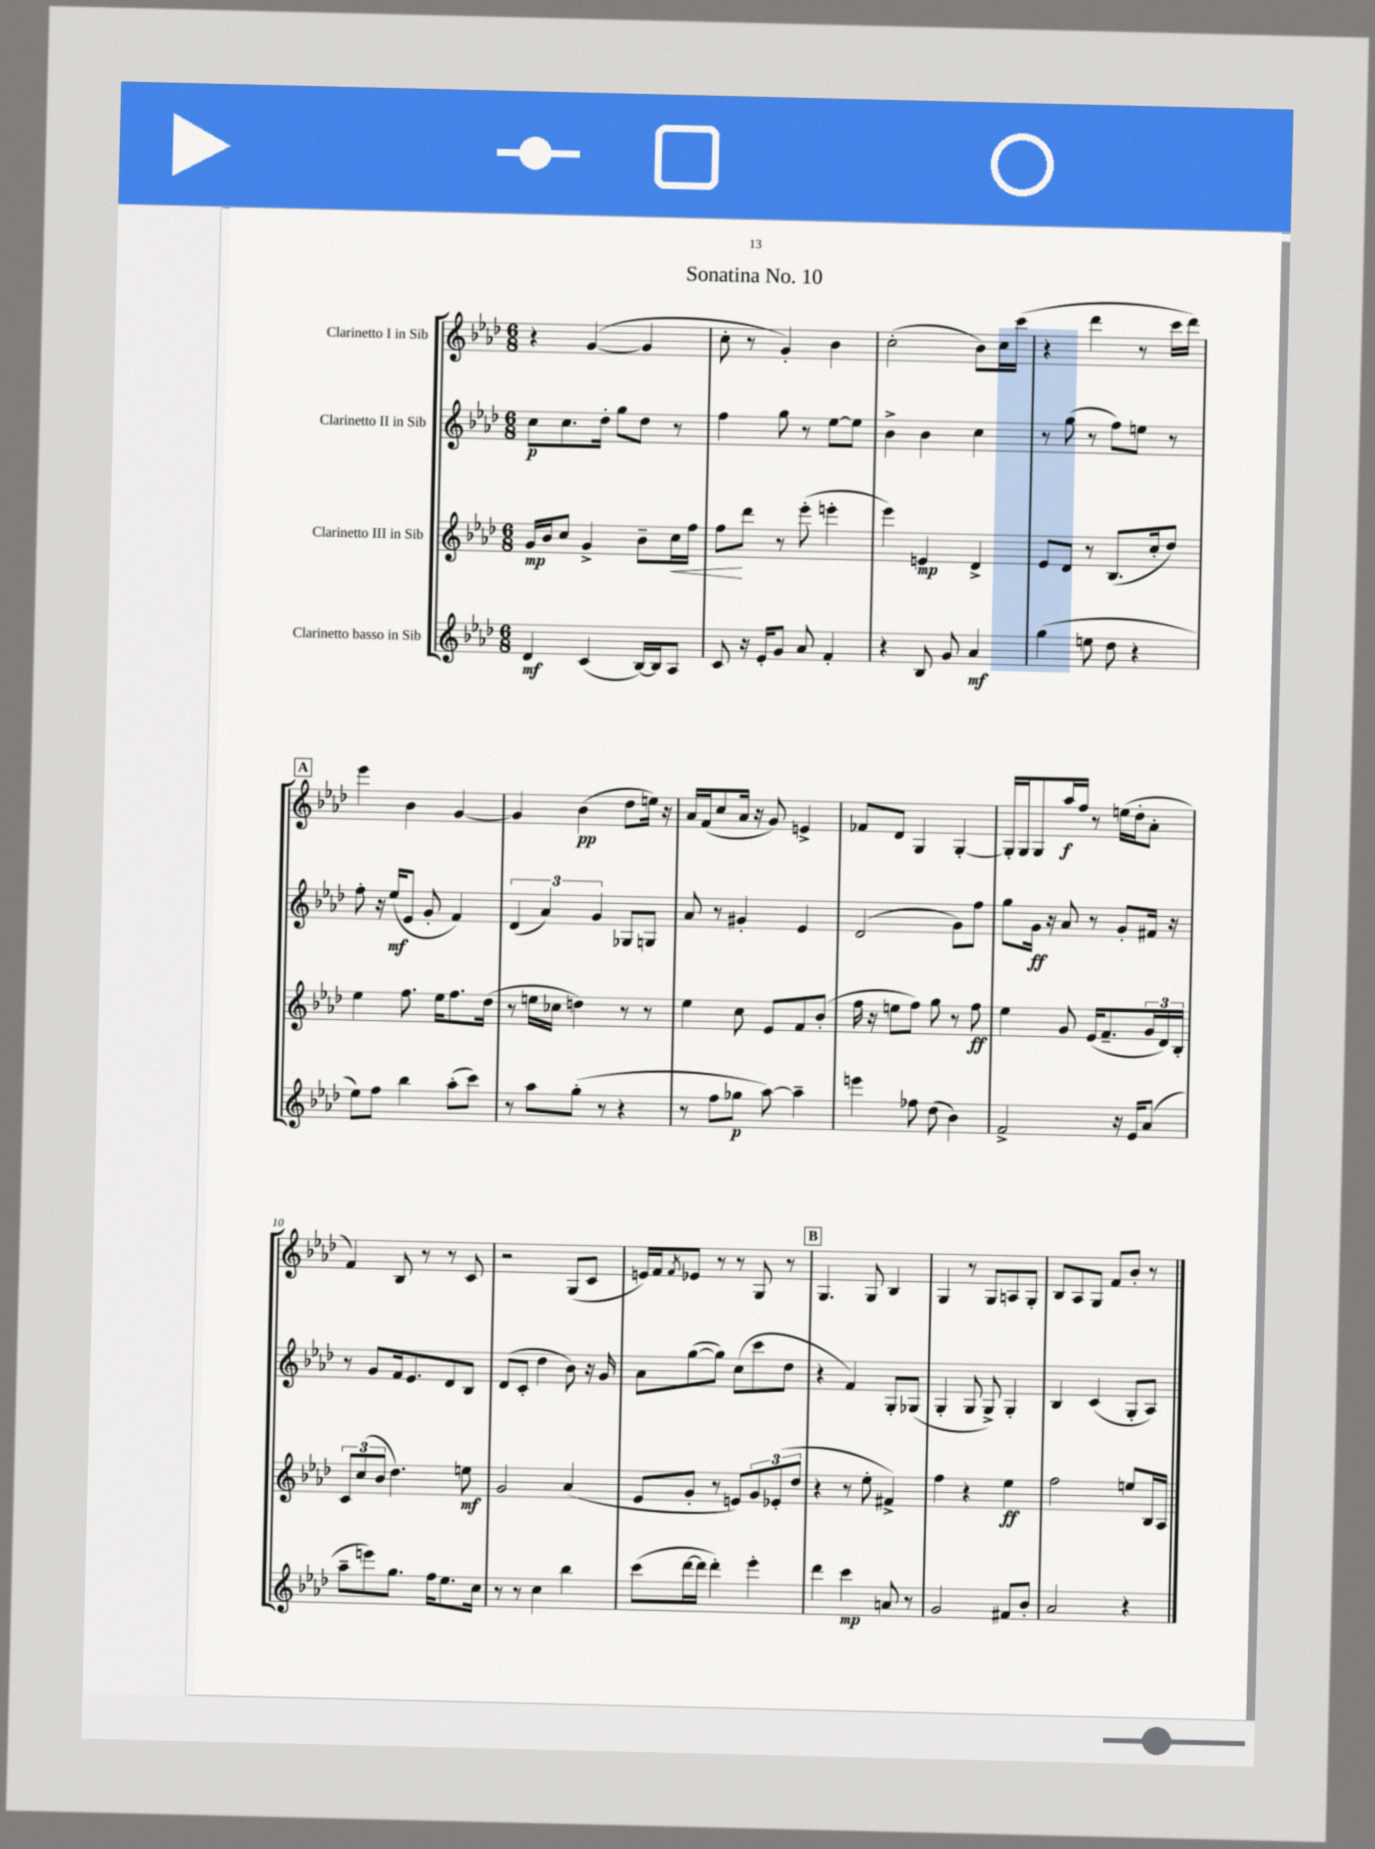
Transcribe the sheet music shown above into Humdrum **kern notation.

**kern	**dynam	**kern	**dynam	**kern	**dynam	**kern	**dynam
*part4	*part4	*part3	*part3	*part2	*part2	*part1	*part1
*staff4	*staff4	*staff3	*staff3	*staff2	*staff2	*staff1	*staff1
*I"Clarinetto basso in Sib	*	*I"Clarinetto III in Sib	*	*I"Clarinetto II in Sib	*	*I"Clarinetto I in Sib	*
*clefG2	*	*clefG2	*	*clefG2	*	*clefG2	*
*k[b-e-a-d-]	*	*k[b-e-a-d-]	*	*k[b-e-a-d-]	*	*k[b-e-a-d-]	*
*M6/8	*	*M6/8	*	*M6/8	*	*M6/8	*
=1	=1	=1	=1	=1	=1	=1	=1
4d-/	mf	16g/LL	mp	8cc\L	p	4r	.
.	.	16b-/J	.	.	.	.	.
.	.	8cc/J	.	8.cc\	.	.	.
(4c/	.	4g^/	.	.	.	([4g/	.
.	.	.	.	16dd-'\Jk	.	.	.
.	.	.	.	8gg\L	.	.	.
[16B-/LL)	.	8b-~\L	.	8dd-\J	.	4g/]	.
16B-/J]	.	.	.	.	.	.	.
!	!	!	!LO:HP:b	!	!	!	!
8A-/J	.	16cc\L	<	8r	.	.	.
.	.	16ff\JJ	.	.	.	.	.
=2	=2	=2	=2	=2	=2	=2	=2
8c/	.	8ff\L	.	4ff\	.	8cc'\	.
16r	.	8ddd-\J	[	.	.	8r	.
16e-'/KL	.	.	.	.	.	.	.
8g/J	.	8r	.	8gg\	.	4g'/)	.
8a-/	.	(8eee-'\	.	8r	.	.	.
4f'/	.	4eeen'\	.	[8ee-\L	.	4b-\	.
.	.	.	.	8ee-\J]	.	.	.
=3	=3	=3	=3	=3	=3	=3	=3
4r	.	4eee-\)	.	4b-^\	.	(2cc'\	.
8B-/	.	4en/	mp	4b-\	.	.	.
8g/	.	.	.	.	.	.	.
4a-/	mf	4d-^/	.	4cc\	.	8b-\L)	.
.	.	.	.	.	.	16cc\L	.
.	.	.	.	.	.	(16ccc\JJ	.
=4	=4	=4	=4	=4	=4	=4	=4
(4gg\	.	8e-/L	.	8r	.	4r	.
.	.	8d-/J	.	(8gg\	.	.	.
8een\	.	8r	.	8r	.	4ddd-\	.
8dd-\	.	(8.B-/L	.	8ff\L)	.	.	.
4r	.	.	.	8een\J	.	8r	.
.	.	16cc'/k	.	.	.	.	.
.	.	8dd-/J)	.	8r	.	16ccc\LL	.
.	.	.	.	.	.	16ddd-\JJ)	.
!!LO:LB:g=z
!!LO:REH:place=s1:t=A
=5	=5	=5	=5	=5	=5	=5	=5
8ee-\L)	.	4ee-\	.	8ff'\	.	4eee-\	.
8ff\J	.	.	.	16r	.	.	.
.	.	.	.	(16ee-/KL	mf	.	.
4bb-\	.	8.ff\	.	8e-/J	.	4b-\	.
.	.	.	.	8g'/	.	.	.
.	.	16ee-\KL	.	.	.	.	.
(8aa-'\L	.	8.ff\	.	4f/)	.	[4g/	.
8ccc\J)	.	.	.	.	.	.	.
.	.	(16dd-\Jk	.	.	.	.	.
=6	=6	=6	=6	=6	=6	=6	=6
8r	.	8r	.	(6d-/	.	4g/]	.
8aa-\L	.	16een\LL	.	.	.	.	.
.	.	.	.	6a-/)	.	.	.
.	.	16cc-X\JJ	.	.	.	.	.
(8gg'\J	.	4ddn\)	.	.	.	(4b-\	pp
.	.	.	.	6g/	.	.	.
8r	.	.	.	.	.	.	.
4r	.	8r	.	8G-X/L	.	8dd-\L	.
.	.	8r	.	8Gn/J	.	16een\Jk)	.
.	.	.	.	.	.	16r	.
=7	=7	=7	=7	=7	=7	=7	=7
8r	.	4ee-\	.	8a-/	.	16a-/LL	.
.	.	.	.	.	.	(16f/J	.
8ff\L	.	.	.	8r	.	8cc/	.
8gg-X\J	p	8cc\	.	4g#X'/	.	16a-/Jk	.
.	.	.	.	.	.	16r	.
[8aa-\)	.	8e-/L	.	.	.	8g/)	.
4aa-~\]	.	8f/	.	4e-/	.	4en^/	.
.	.	(8b-'/J	.	.	.	.	.
=8	=8	=8	=8	=8	=8	=8	=8
4eeen\	.	16ff\	.	(2d-/	.	8f-X/L	.
.	.	16r	.	.	.	.	.
.	.	8een\L	.	.	.	8d-/J	.
8ff-X\	.	8ff\J)	.	.	.	4G/	.
(8dd-\	.	8gg\	.	.	.	.	.
4b-\)	.	8r	.	8g\L)	.	[4G'/	.
.	.	8ff\	ff	8ff\J	.	.	.
=9	=9	=9	=9	=9	=9	=9	=9
2f^/	.	4ee-\	.	8gg\L	.	16G'/LL]	.
.	.	.	.	.	.	16G/J	.
.	.	.	.	16g\Jk	ff	8G/	.
.	.	.	.	16r	.	.	.
.	.	8g/	.	8a-/	.	16aa-/L	f
.	.	.	.	.	.	16ff/JJ	.
.	.	(16e-/KL	.	8r	.	8r	.
.	.	8.f~/	.	.	.	.	.
16r	.	.	.	8g'/L	.	(16een\LL	.
16e-/KL	.	.	.	.	.	16dd-'\J	.
(8a-/J	.	24g/L	.	16f#X/Jk	.	8a-'\J	.
.	.	24d-/)	.	.	.	.	.
.	.	.	.	16r	.	.	.
.	.	24B-'/JJ	.	.	.	.	.
!!LO:LB:g=z
=10	=10	=10	=10	=10	=10	=10	=10
8aa-~\L	.	12c/L	.	8r	.	4f/)	.
.	.	(12cc/	.	.	.	.	.
8eeen\)	.	.	.	8g/L	.	.	.
.	.	12b-/J	.	.	.	.	.
8.gg\J	.	4.dd-\)	.	16f/k	.	8B-/	.
.	.	.	.	8.e-/	.	.	.
.	.	.	.	.	.	8r	.
16ff\KL	.	.	.	.	.	.	.
8.ee-\	.	.	.	8d-/	.	8r	.
.	.	8een\	mf	8B-/J	.	8c/	.
16cc\Jk	.	.	.	.	.	.	.
=11	=11	=11	=11	=11	=11	=11	=11
8r	.	2g/	.	(8d-/L	.	2r	.
8r	.	.	.	8c'/J	.	.	.
4cc\	.	.	.	4dd-\	.	.	.
4bb-\	.	(4a-/	.	8b-\)	.	(8G/L	.
.	.	.	.	16r	.	8c/J	.
.	.	.	.	16g/	.	.	.
=12	=12	=12	=12	=12	=12	=12	=12
(8ccc\L	.	8e-/L	.	8a-\L	.	16en/LL)	.
.	.	.	.	.	.	16f/J	.
.	.	.	.	.	.	8qf/	.
[16ddd-\L	.	8g'/J	.	([8gg\	.	8e-X/J	.
16ddd-\JJ]	.	.	.	.	.	.	.
4ddd-'\)	.	8r	.	8gg\J])	.	8r	.
.	.	8en/L)	.	(8cc\L	.	8r	.
4eee-'\	.	12g/	.	8ccc\	.	8G/	.
.	.	(12e-X'/	.	.	.	.	.
.	.	.	.	8dd-\J	.	8r	.
.	.	12dd-/J	.	.	.	.	.
!!LO:REH:place=s1:t=B
=13	=13	=13	=13	=13	=13	=13	=13
4ddd-\	.	4r	.	4r	.	4.G/	.
4ccc\	mp	8r	.	4f/)	.	.	.
.	.	8ee-'\	.	.	.	8G/	.
8an/	.	4f#X^/)	.	8G'/L	.	4B-/	.
8r	.	.	.	(8G-X/J	.	.	.
=14	=14	=14	=14	=14	=14	=14	=14
2g/	.	4ff\	.	4G'/	.	4G/	.
.	.	4r	.	8G/	.	8r	.
.	.	.	.	8G^/)	.	8G/L	.
8f#X/L	.	4ee-\	ff	4G'/	.	8An/	.
8b-'/J	.	.	.	.	.	8G'/J	.
=15	=15	=15	=15	=15	=15	=15	=15
2a-/	.	2ff\	.	4B-/	.	8B-/L	.
.	.	.	.	.	.	8A-/	.
.	.	.	.	(4c/	.	8G/J	.
.	.	.	.	.	.	8f/L	.
4r	.	8een/L	.	8G'/L	.	8b-'/J	.
.	.	16B-/L	.	8A-/J)	.	8r	.
.	.	16A-/JJ	.	.	.	.	.
==	==	==	==	==	==	==	==
*-	*-	*-	*-	*-	*-	*-	*-
